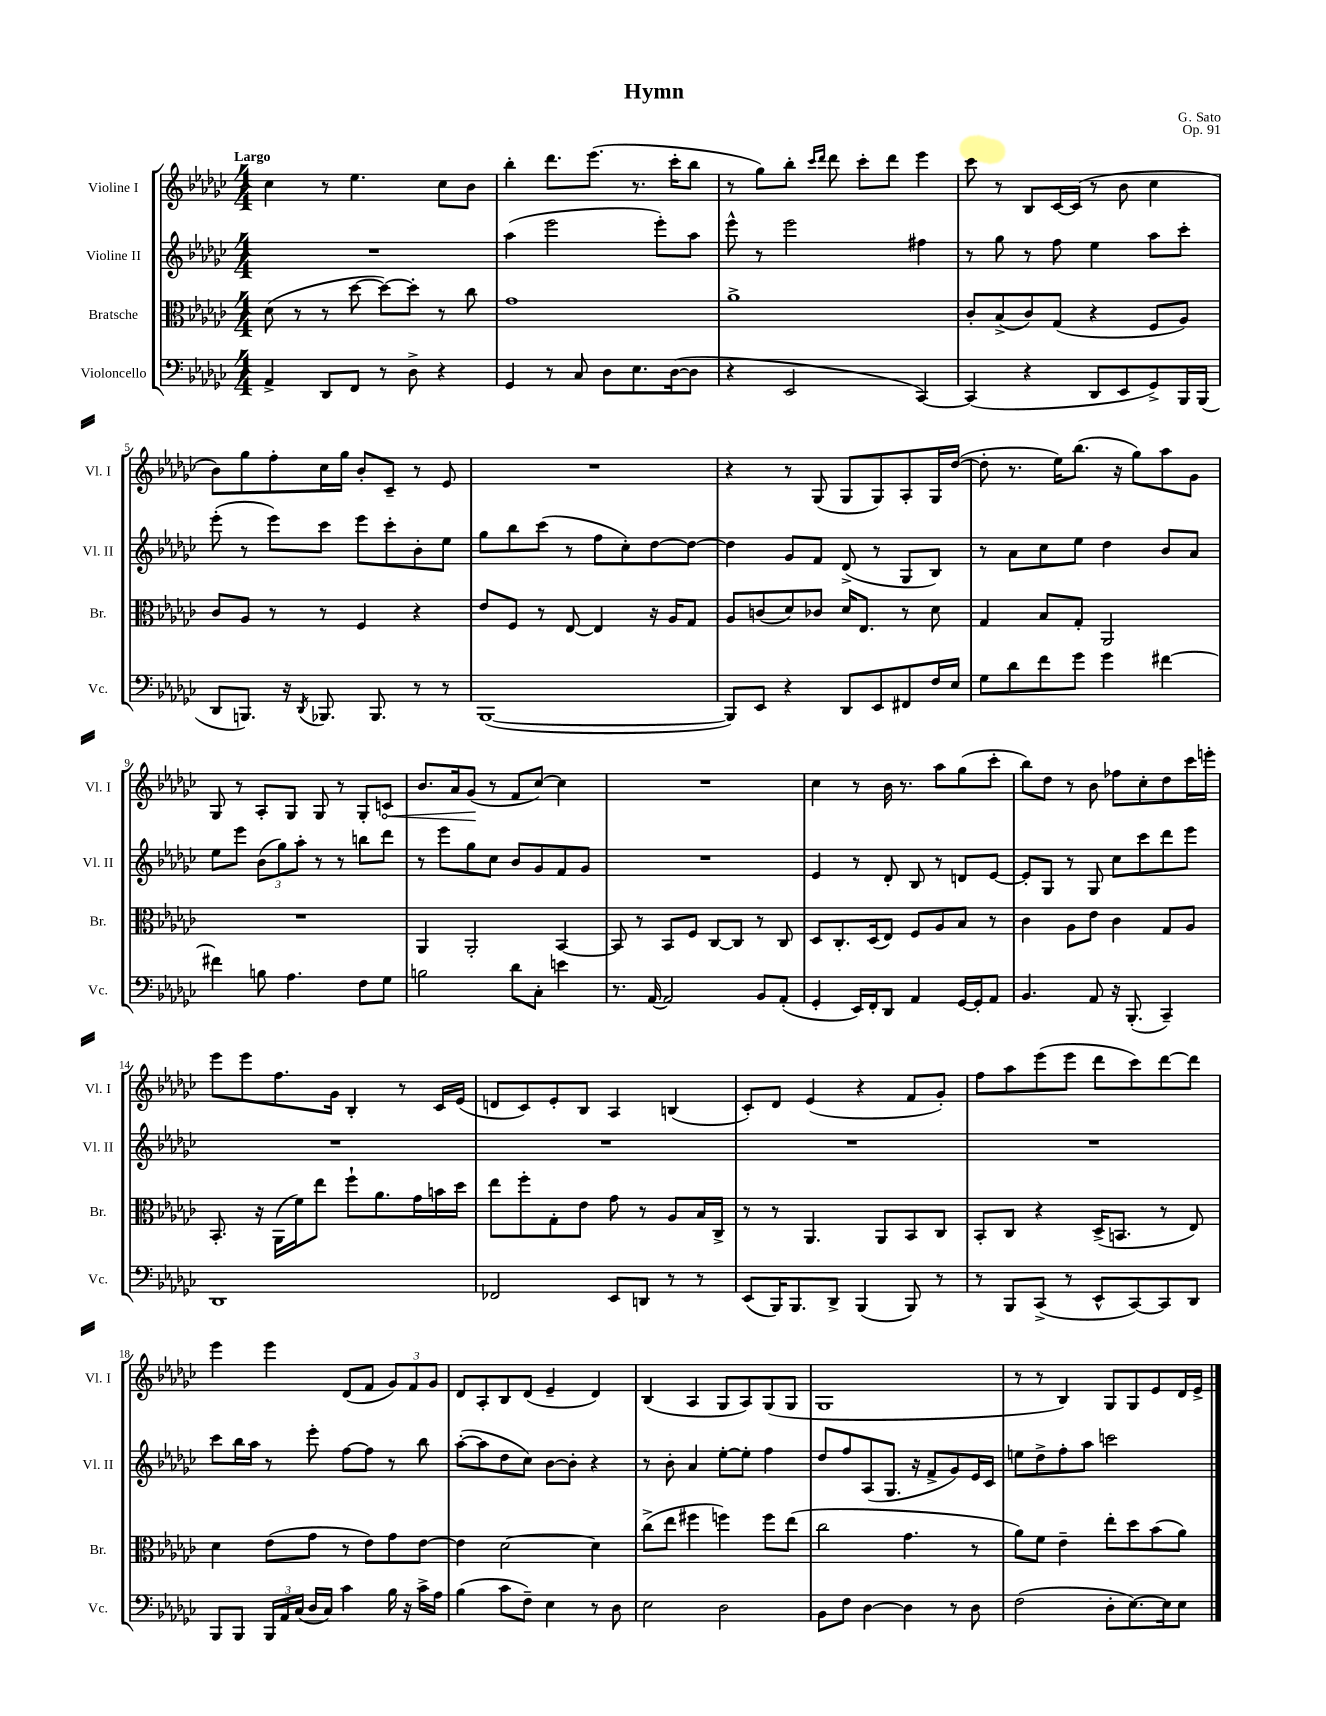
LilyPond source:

\header { title = "Hymn" composer = "G. Sato" opus = "Op. 91" }
<<
\new StaffGroup <<
\new Staff = "s0" \with { instrumentName = "Violine I" shortInstrumentName = "Vl. I" } {
    \clef treble \key ges \major \numericTimeSignature \time 4/4 \tempo "Largo"
    \autoBeamOff ces''4 r8 ees''4. ces''8[ bes'8] |
    bes''4-. des'''8.[ ees'''8.]( r8. ces'''16[-. bes''8] |
    r8 ges''8[) bes''8]-. \grace { ces'''16[ des'''16] } des'''8 ces'''8[-. des'''8] ees'''4 |
    ces'''8 r8 bes8[ ces'16~ ces'16]( r8 bes'8 ces''4 |
    bes'8[) ges''8 f''8-. ces''16 ges''16] bes'8[-. ces'8]-- r8 ees'8 |
    R1 |
    r4 r8 ges8( ges8[ ges8) aes8-. ges16 des''16]~( |
    des''8-. r8. ees''16[) bes''8.]( r16 ges''8[) aes''8 ges'8] |
    ges8 r8 aes8[-. ges8] ges8 r8 ges8[-. \once \override Hairpin.circled-tip = ##t c'8]\< |
    bes'8.[ aes'16 ges'8]\!( r8 f'8[ ces''8]~) ces''4 |
    R1 |
    ces''4 r8 bes'16 r8. aes''8[ ges''8( ces'''8]-. |
    bes''8[) des''8] r8 bes'8 fes''8[ ces''8-. des''8 ces'''16 e'''16]-. |
    ees'''8[ ees'''8 f''8. ges'16] bes4-. r8 ces'16[ ees'16]( |
    d'8[ ces'8) ees'8-. bes8] aes4 b4( |
    ces'8[-.) des'8] ees'4( r4 f'8[ ges'8]-.) |
    f''8[ aes''8 ees'''8( ees'''8] des'''8[ ces'''8) des'''8~ des'''8] |
    ees'''4 ees'''4 des'8[( f'8] \tuplet 3/2 { ges'8[) f'8 ges'8] } |
    des'8[ aes8-. bes8 des'8]( ees'4-- des'4) |
    bes4( aes4 ges8[ aes8) ges8( ges8] |
    ges1 |
    r8 r8 bes4) ges8[ ges8 ees'8 des'16 ees'16]-> \bar "|." |
}
\new Staff = "s1" \with { instrumentName = "Violine II" shortInstrumentName = "Vl. II" } {
    \clef treble \key ges \major \numericTimeSignature \time 4/4
    \autoBeamOff R1 |
    aes''4( ees'''2 ees'''8[-.) aes''8] |
    ees'''8-^ r8 ees'''2 fis''4 |
    r8 ges''8 r8 f''8 ees''4 aes''8[ ces'''8]-. |
    ees'''8-.( r8 ees'''8[) ces'''8] ees'''8[ ces'''8-. bes'8-. ees''8] |
    ges''8[ bes''8 ces'''8]( r8 f''8[ ces''8-.) des''8~ des''8]~ |
    des''4 ges'8[ f'8] des'8->( r8 ges8[ bes8]) |
    r8 aes'8[ ces''8 ees''8] des''4 bes'8[ aes'8] |
    ees''8[ ees'''8] \tuplet 3/2 { bes'8[( ges''8) aes''8]-. } r8 r8 b''8[ des'''8] |
    r8 ees'''8[ ges''8 ces''8] bes'8[ ges'8 f'8 ges'8] |
    R1 |
    ees'4 r8 des'8-. bes8 r8 d'8[ ees'8]~ |
    ees'8[-. ges8] r8 ges8 ces''8[ ces'''8 des'''8 ees'''8] |
    R1 |
    R1 |
    R1 |
    R1 |
    ces'''8[ bes''16 aes''16] r8 ees'''8-. f''8[~ f''8] r8 bes''8 |
    aes''8[~-.( aes''8 des''8 ces''8]) bes'8[~ bes'8]-. r4 |
    r8 bes'8-. aes'4 ees''8[~-. ees''8]-. f''4 |
    des''8[ f''8 aes8( ges8.] r16 f'8[-> ges'8) ees'16 ces'16] |
    e''8[ des''8-> f''8-. aes''8] c'''2 \bar "|." |
}
\new Staff = "s2" \with { instrumentName = "Bratsche" shortInstrumentName = "Br." } {
    \clef alto \key ges \major \numericTimeSignature \time 4/4
    \autoBeamOff des'8( r8 r8 des''8~ des''8[~) des''8]-. r8 ces''8 |
    ges'1 |
    aes'1-> |
    ces'8[-. bes8->( ces'8) ges8]( r4 f8[ aes8]) |
    ces'8[ aes8] r8 r8 f4 r4 |
    ees'8[ f8] r8 ees8~ ees4 r16 aes16[ ges8] |
    aes8[ c'8( des'8) ces'8] des'16[ ees8.] r8 des'8 |
    ges4 bes8[ ges8]-. aes,2 |
    R1 |
    aes,4 aes,2-. bes,4~ |
    bes,8 r8 bes,8[ f8] ces8[~ ces8] r8 ces8 |
    des8[ ces8.-. des16( ees8]) f8[ aes8 bes8] r8 |
    ces'4 aes8[ ees'8] ces'4 ges8[ aes8] |
    bes,8.-. r16 aes,16[( f'16) ees''8] f''8[-! aes'8. ges'16 b'16 des''16] |
    ees''8[ f''8-. ges8-. ees'8] ges'8 r8 aes8[ bes16 ces16]-> |
    r8 r8 aes,4. aes,8[ bes,8 ces8] |
    bes,8[-. ces8] r4 des16[->( b,8.] r8 ees8) |
    des'4 ees'8[( ges'8] r8 ees'8[) ges'8 ees'8]~ |
    ees'4 des'2~ des'4 |
    ces''8[->( ees''8] fis''4 f''4) f''8[ ees''8]( |
    ces''2 ges'4. r8 |
    aes'8[) f'8] ees'4-- ees''8[-. des''8 bes'8( aes'8]) \bar "|." |
}
\new Staff = "s3" \with { instrumentName = "Violoncello" shortInstrumentName = "Vc." } {
    \clef bass \key ges \major \numericTimeSignature \time 4/4
    \autoBeamOff aes,4-> des,8[ f,8] r8 des8-> r4 |
    ges,4 r8 ces8 des8[ ees8. des16~( des8] |
    r4 ees,2 ces,4~) |
    ces,4( r4 des,8[ ees,8 ges,8->) bes,,16 bes,,16]( |
    des,8[ b,,8.]) r16 \acciaccatura { des,8 } bes,,8. bes,,8. r8 r8 |
    bes,,1~( |
    bes,,8[) ees,8] r4 des,8[ ees,8 fis,8 f16 ees16] |
    ges8[ des'8 f'8 ges'8] ges'4 fis'4~ |
    fis'4 b8 aes4. f8[ ges8] |
    b2 des'8[ ces8]-. e'4 |
    r8. aes,16~ aes,2 bes,8[ aes,8]-.( |
    ges,4-. ees,16[) f,16-. des,8] aes,4 ges,16[~ ges,16-. aes,8] |
    bes,4. aes,8 r16 bes,,8.-.( ces,4--) |
    des,1 |
    fes,2 ees,8[ d,8] r8 r8 |
    ees,8[( bes,,16) bes,,8. des,8]-> bes,,4( bes,,8) r8 |
    r8 bes,,8[ ces,8]->( r8 ees,8[-^ ces,8~) ces,8 des,8] |
    bes,,8[ bes,,8] \tuplet 3/2 { bes,,16[ aes,16 ces16]( } des16[ ces16]) ces'4 bes16 r16 ces'16[-> aes16] |
    bes4( ces'8[ f8]--) ees4 r8 des8 |
    ees2 des2 |
    bes,8[ f8] des4~ des4 r8 des8 |
    f2( des8[-. ees8.~) ees16 ees8] \bar "|." |
}
>>
>>
